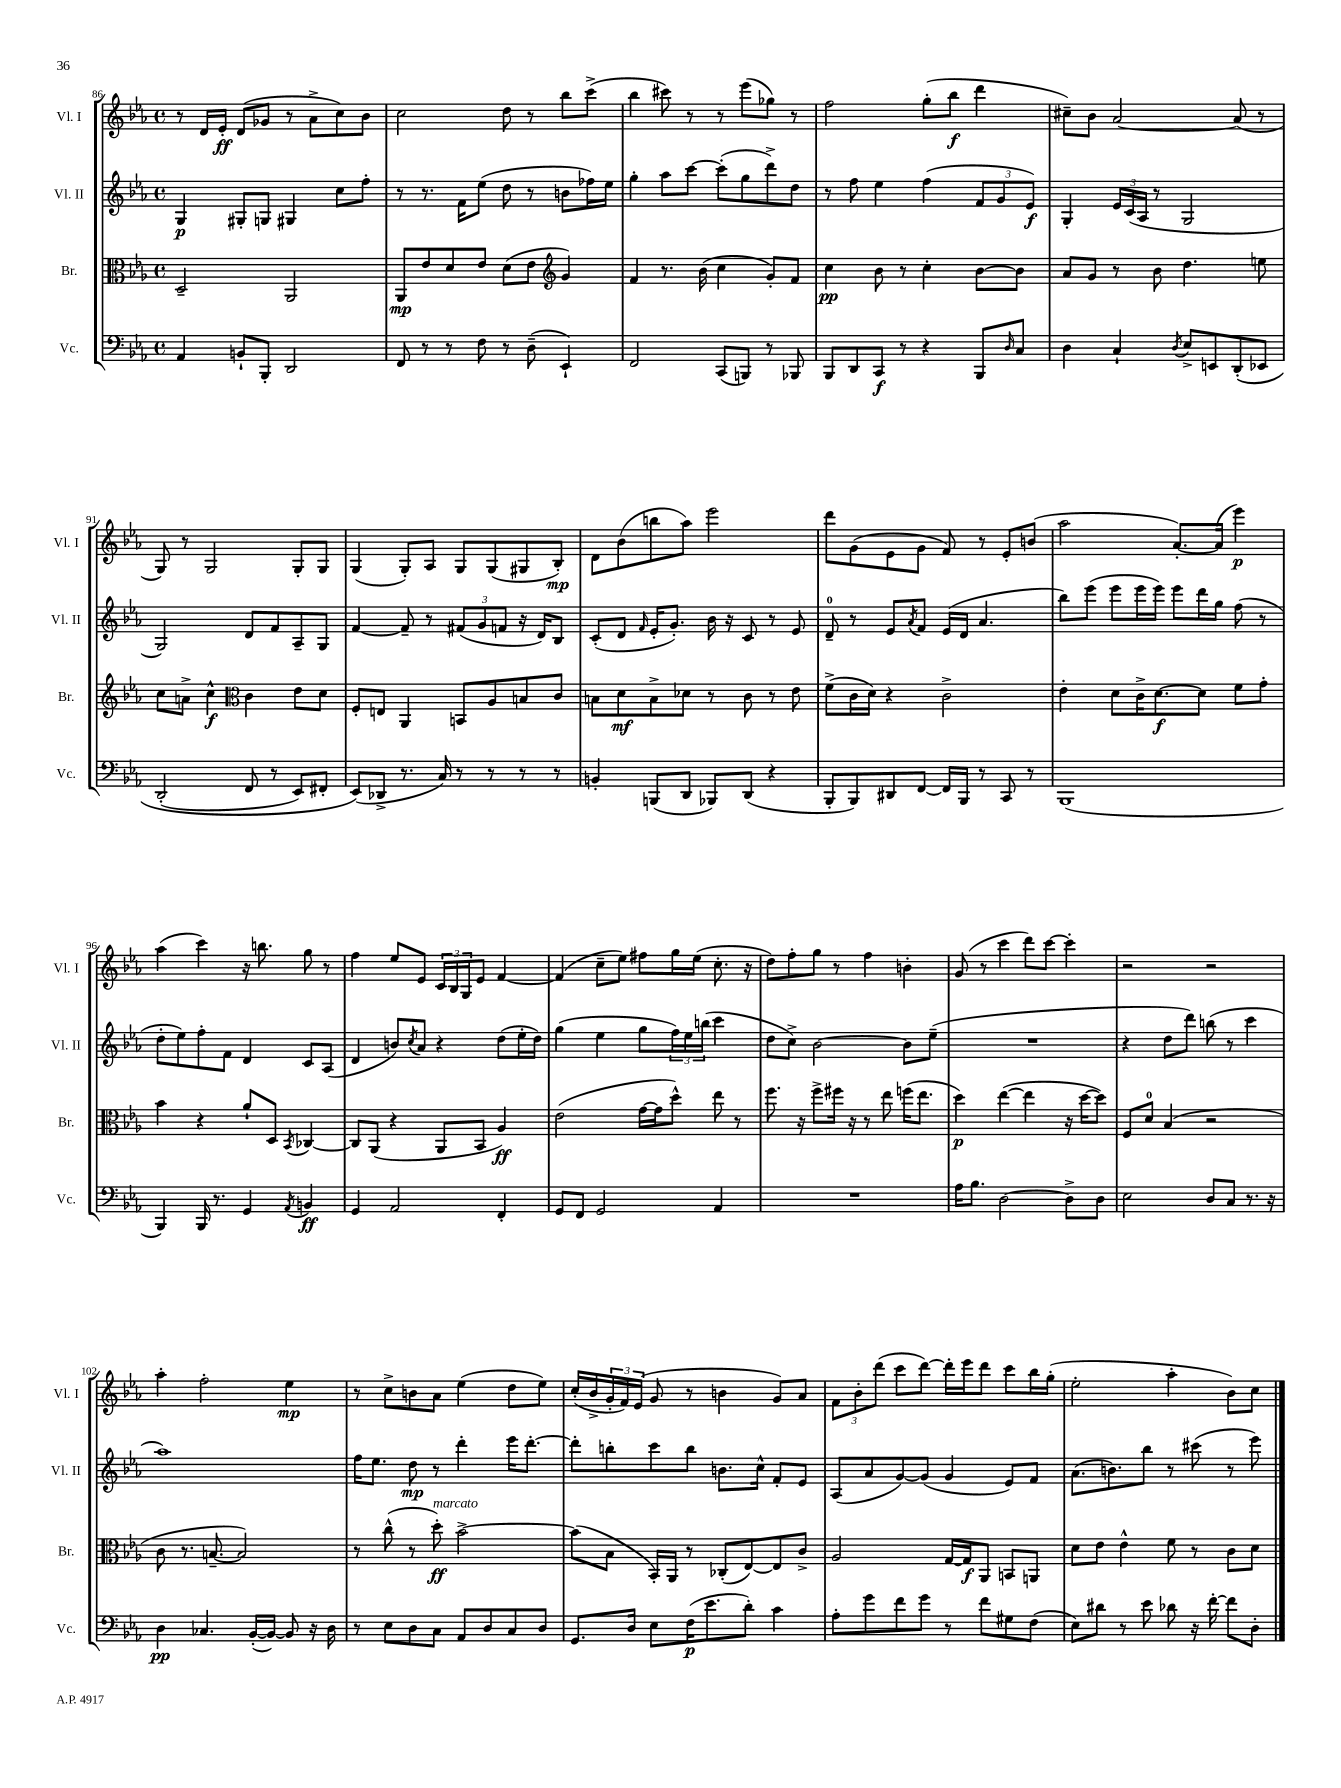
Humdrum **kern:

**kern	**dynam	**kern	**dynam	**kern	**dynam	**kern	**dynam
*part4	*part4	*part3	*part3	*part2	*part2	*part1	*part1
*staff4	*staff4	*staff3	*staff3	*staff2	*staff2	*staff1	*staff1
*I"Vc.	*	*I"Br.	*	*I"Vl. II	*	*I"Vl. I	*
*I'Vc.	*	*I'Br.	*	*I'Vl. II	*	*I'Vl. I	*
*clefF4	*	*clefC3	*	*clefG2	*	*clefG2	*
*k[b-e-a-]	*	*k[b-e-a-]	*	*k[b-e-a-]	*	*k[b-e-a-]	*
*M4/4	*	*M4/4	*	*M4/4	*	*M4/4	*
*met(c)	*	*met(c)	*	*met(c)	*	*met(c)	*
=86	=86	=86	=86	=86	=86	=86	=86
4AA-/	.	2D~/	.	4G/	p	8r	.
.	.	.	.	.	.	16d/LL	.
.	.	.	.	.	.	16e-'/JJ	ff
8BBn`/L	.	.	.	8G#X'/L	.	(8d/L	.
8BBB-'/J	.	.	.	8Gn/J	.	8g-X/J	.
2DD/	.	2AA-/	.	4G#X/	.	8r	.
.	.	.	.	.	.	8a-^\L	.
.	.	.	.	8cc\L	.	8cc\)	.
.	.	.	.	8ff'\J	.	8b-\J	.
=87	=87	=87	=87	=87	=87	=87	=87
8FF/	.	8AA-/L	mp	8r	.	2cc\	.
8r	.	8e-/	.	8.r	.	.	.
8r	.	8d/	.	.	.	.	.
.	.	.	.	16f\KL	.	.	.
8F\	.	8e-/J	.	(8ee-\J	.	.	.
8r	.	(8d\L	.	8dd\	.	8dd\	.
(8D~\	.	8e-\J	.	8r	.	8r	.
*	*	*clefG2	*	*	*	*	*
4EE-`/)	.	4g/)	.	8bn\L	.	8bb-\L	.
.	.	.	.	16ff-X\L)	.	(8ccc^\J	.
.	.	.	.	16ee-\JJ	.	.	.
=88	=88	=88	=88	=88	=88	=88	=88
2FF/	.	4f/	.	4gg'\	.	4bb-\	.
.	.	8.r	.	8aa-\L	.	8ccc#X\)	.
.	.	.	.	[8ccc\J	.	8r	.
.	.	(16b-\	.	.	.	.	.
(8CC/L	.	4cc\	.	(8ccc'\L]	.	8r	.
8BBBn/J)	.	.	.	8gg\	.	(8eee-\L	.
8r	.	8g'/L)	.	8ddd^\)	.	8gg-X\J)	.
8BBB-X/	.	8f/J	.	8dd\J	.	8r	.
=89	=89	=89	=89	=89	=89	=89	=89
8BBB-/L	.	4cc\	pp	8r	.	2ff\	.
8DD/	.	.	.	8ff\	.	.	.
8CC/J	f	8b-\	.	4ee-\	.	.	.
8r	.	8r	.	.	.	.	.
4r	.	4cc'\	.	(4ff\	.	(8gg'\L	.
.	.	.	.	.	.	8bb-\J	f
8BBB-/L	.	[8b-\L	.	12f/L	.	4ddd\	.
.	.	.	.	12g/	.	.	.
16qqD/	.	.	.	.	.	.	.
8C/J	.	8b-\J]	.	.	.	.	.
.	.	.	.	12e-/J)	f	.	.
=90	=90	=90	=90	=90	=90	=90	=90
4D\	.	8a-/L	.	4G'/	.	8cc#X~\L)	.
.	.	8g/J	.	.	.	8b-\J	.
4C`/	.	8r	.	24e-/LL	.	[2a-/	.
.	.	.	.	(24c/	.	.	.
.	.	.	.	24A-/JJ	.	.	.
.	.	8b-\	.	8r	.	.	.
8qD/	.	.	.	.	.	.	.
8E-^/L	.	4.dd\	.	2G/	.	.	.
8EEn/	.	.	.	.	.	.	.
(8DD'/	.	.	.	.	.	(8a-/]	.
8EE-X/J	.	8een\	.	.	.	8r	.
!!LO:LB:g=z
=91	=91	=91	=91	=91	=91	=91	=91
(2DD'/	.	8cc\L	.	2G/)	.	8G/)	.
.	.	8an^\J	.	.	.	8r	.
.	.	4cc^^\	f	.	.	2G/	.
*	*	*clefC3	*	*	*	*	*
8FF/	.	4c\	.	8d/L	.	.	.
8r	.	.	.	8f/	.	.	.
8EE-/L)	.	8e-\L	.	8A-~/	.	8G'/L	.
8FF#X'/J	.	8d\J	.	8G/J	.	8G/J	.
=92	=92	=92	=92	=92	=92	=92	=92
(8EE-/L)	.	8F'/L	.	[4f/	.	(4G/	.
8DD-X^/J	.	8En/J	.	.	.	.	.
8.r	.	4AA-/	.	8f~/]	.	8G'/L)	.
.	.	.	.	8r	.	8A-/J	.
16C/)	.	.	.	.	.	.	.
8r	.	8BBn/L	.	(12f#X/L	.	8G/L	.
.	.	.	.	12g/	.	.	.
8r	.	8A-/	.	.	.	(8G/	.
.	.	.	.	12fn/J	.	.	.
8r	.	8Bn/	.	16r	.	8G#X/	.
.	.	.	.	16d/KL)	.	.	.
8r	.	8c/J	.	8B-/J	.	8B-'/J)	mp
=93	=93	=93	=93	=93	=93	=93	=93
4BBn'/	.	8Bn\L	.	(8c'/L	.	8d\L	.
.	.	8d\	mf	8d/J	.	(8b-\	.
.	.	.	.	16qqf/	.	.	.
(8BBBn/L	.	8B^\	.	16e-'/KL	.	8bbn\	.
.	.	.	.	8.g'/J)	.	.	.
8DD/J	.	8d-X\J	.	.	.	8aa-\J)	.
8BBB-X/L)	.	8r	.	16b-\	.	2eee-\	.
.	.	.	.	16r	.	.	.
(8DD/J	.	8c\	.	8c/	.	.	.
4r	.	8r	.	8r	.	.	.
.	.	8e-\	.	8e-/	.	.	.
=94	=94	=94	=94	=94	=94	=94	=94
8BBB-'/L	.	(8f^\L	.	8d~/	.	8ddd\L	.
8BBB-/)	.	16c\L	.	8r	.	(8g\	.
.	.	16d\JJ)	.	.	.	.	.
8DD#X/	.	4r	.	8e-/L	.	8e-\	.
.	.	.	.	8qa-/	.	.	.
[8FF/J	.	.	.	8f/J	.	8g\J	.
16FF/LL]	.	2c^\	.	(16e-/LL	.	8f/)	.
16BBB-/JJ	.	.	.	16d/JJ	.	.	.
8r	.	.	.	4.a-/	.	8r	.
8CC/	.	.	.	.	.	8e-'/L	.
8r	.	.	.	.	.	(8bn/J	.
=95	=95	=95	=95	=95	=95	=95	=95
(1BBB-	.	4e-'\	.	8bb-\L)	.	2aa-\	.
.	.	.	.	(8eee-\J	.	.	.
.	.	8d\L	.	8eee-\L	.	.	.
.	.	16c^\K	.	16eee-\L	.	.	.
.	.	[8.d\	f	16eee-\JJ)	.	.	.
.	.	.	.	8eee-\L	.	[8.a-'/L)	.
.	.	8d\J]	.	16ddd\L	.	.	.
.	.	.	.	16gg\JJ	.	(16a-/Jk]	.
.	.	8f\L	.	(8ff\	.	4eee-\)	p
.	.	8g'\J	.	8r	.	.	.
!!LO:LB:g=z
=96	=96	=96	=96	=96	=96	=96	=96
4BBB-/)	.	4b-\	.	8dd'\L	.	(4aa-\	.
.	.	.	.	8ee-\)	.	.	.
16BBB-/	.	4r	.	8ff'\	.	4ccc\)	.
8.r	.	.	.	.	.	.	.
.	.	.	.	8f\J	.	.	.
4GG/	.	8a-`/L	.	4d/	.	16r	.
.	.	.	.	.	.	8.bbn\	.
.	.	8D/J	.	.	.	.	.
8qAA-/	.	8qBB-/	.	.	.	.	.
4BBn/	ff	[4C-X/	.	8c/L	.	8gg\	.
.	.	.	.	(8A-/J	.	8r	.
=97	=97	=97	=97	=97	=97	=97	=97
4GG/	.	8C-/L]	.	4d/	.	4ff\	.
.	.	(8AA-/J	.	.	.	.	.
2AA-/	.	4r	.	8bn/L)	.	8ee-/L	.
.	.	.	.	8qcc/	.	.	.
.	.	.	.	8a-/J	.	8e-/J	.
.	.	8AA-/L	.	4r	.	24c/LL	.
.	.	.	.	.	.	24B-/	.
.	.	.	.	.	.	24G/J	.
.	.	8BB-/J	.	.	.	8e-/J	.
4FF'/	.	4A-/)	ff	(8dd\L	.	[4f/	.
.	.	.	.	16ee-'\L	.	.	.
.	.	.	.	16dd\JJ)	.	.	.
=98	=98	=98	=98	=98	=98	=98	=98
8GG/L	.	(2e-\	.	(4gg\	.	(4f/]	.
8FF/J	.	.	.	.	.	.	.
2GG/	.	.	.	4ee-\	.	8cc~\L	.
.	.	.	.	.	.	8ee-\J)	.
.	.	[16g\LL	.	8gg\L	.	8ff#X\L	.
.	.	16g\J]	.	.	.	.	.
.	.	8dd^^\J)	.	24ff\L)	.	16gg\L	.
.	.	.	.	24ee-\	.	.	.
.	.	.	.	.	.	(16ee-\JJ	.
.	.	.	.	(24bbn\JJ	.	.	.
4AA-/	.	8ee-\	.	4ccc\	.	8.cc'\	.
.	.	8r	.	.	.	.	.
.	.	.	.	.	.	16r	.
=99	=99	=99	=99	=99	=99	=99	=99
1r	.	8.ff\	.	8dd\L	.	8dd\L)	.
.	.	.	.	8cc^\J)	.	8ff'\	.
.	.	16r	.	.	.	.	.
.	.	8ff^\L	.	[2b-\	.	8gg\J	.
.	.	16ff#X\Jk	.	.	.	8r	.
.	.	16r	.	.	.	.	.
.	.	8r	.	.	.	4ff\	.
.	.	8ee-\	.	.	.	.	.
.	.	(16ffn\KL	.	8b-\L]	.	4bn'\	.
.	.	8.ee-\J	.	.	.	.	.
.	.	.	.	(8ee-~\J	.	.	.
=100	=100	=100	=100	=100	=100	=100	=100
16A-\KL	.	4dd\)	p	1r	.	(8g/	.
8.B-\J	.	.	.	.	.	.	.
.	.	.	.	.	.	8r	.
[2D\	.	([4ee-\	.	.	.	4ccc\	.
.	.	4ee-\]	.	.	.	8ddd\L)	.
.	.	.	.	.	.	[8ccc\J	.
8D^\L]	.	16r	.	.	.	4ccc'\]	.
.	.	[16dd\KL	.	.	.	.	.
8D\J	.	8dd\J])	.	.	.	.	.
=101	=101	=101	=101	=101	=101	=101	=101
2E-\	.	8F/L	.	4r	.	2r	.
.	.	8d/J	.	.	.	.	.
.	.	(4B-/	.	8dd\L	.	.	.
.	.	.	.	8ddd\J)	.	.	.
8D/L	.	2r	.	(8bbn\	.	2r	.
8C/J	.	.	.	8r	.	.	.
8.r	.	.	.	4ccc\	.	.	.
16r	.	.	.	.	.	.	.
!!LO:LB:g=z
=102	=102	=102	=102	=102	=102	=102	=102
4D\	pp	8c\	.	1aa-)	.	4aa-'\	.
.	.	8.r	.	.	.	.	.
4.C-X/	.	.	.	.	.	2ff'\	.
.	.	[8.Bn~/	.	.	.	.	.
.	.	2B/])	.	.	.	.	.
([16BB-'/LL	.	.	.	.	.	.	.
16BB-/JJ_)	.	.	.	.	.	.	.
8BB-/]	.	.	.	.	.	4ee-\	mp
16r	.	.	.	.	.	.	.
16D\	.	.	.	.	.	.	.
=103	=103	=103	=103	=103	=103	=103	=103
8r	.	8r	.	16ff\KL	.	8r	.
.	.	.	.	8.ee-\J	.	.	.
8E-\L	.	(8cc^^\	.	.	.	8cc^\L	.
8D\	.	8r	.	8dd\	mp	8bn\	.
!	!	!LO:TX:a:i:t=marcato	!	!	!	!	!
8C\J	.	8dd'\)	ff	8r	.	8a-\J	.
8AA-/L	.	[2b-^\	.	4ddd'\	.	(4ee-\	.
8D/	.	.	.	.	.	.	.
8C/	.	.	.	16eee-\KL	.	8dd\L	.
.	.	.	.	[8.ddd'\J	.	.	.
8D/J	.	.	.	.	.	8ee-\J)	.
=104	=104	=104	=104	=104	=104	=104	=104
8.GG/L	.	(8b-\L]	.	8ddd'\L]	.	(16cc'/LL	.
.	.	.	.	.	.	16b-^/	.
.	.	8B-\J	.	8bbn'\	.	24g'/	.
.	.	.	.	.	.	24f/)	.
16D/Jk	.	.	.	.	.	.	.
.	.	.	.	.	.	(24e-/JJ	.
8E-\L	.	16BB-'/LL)	.	8ccc\	.	8g/	.
.	.	16AA-/JJ	.	.	.	.	.
(16F\K	p	8r	.	8bb\J	.	8r	.
8.e-\	.	.	.	.	.	.	.
.	.	(8C-X'/L	.	8.bn\L	.	4bn\	.
8d'\J)	.	[8E-/)	.	.	.	.	.
.	.	.	.	16cc^^\Jk	.	.	.
4c\	.	8E-/]	.	8f'/L	.	8g/L)	.
.	.	8c^/J	.	8e-/J	.	8a-/J	.
=105	=105	=105	=105	=105	=105	=105	=105
8A-'\L	.	2A-/	.	(8A-/L	.	12f\L	.
.	.	.	.	.	.	12b-'\	.
8g\	.	.	.	8a-/	.	.	.
.	.	.	.	.	.	(12ddd\J	.
8f\	.	.	.	[8g/)	.	8ccc\L	.
8g\J	.	.	.	(8g/J]	.	[8ddd\J)	.
8r	.	[16G/LL	.	4g/	.	16ddd'\LL]	.
.	.	16G/J]	f	.	.	16eee-\J	.
8f\L	.	8AA-/J	.	.	.	8ddd\J	.
8G#X\	.	8BBn/L	.	8e-/L)	.	8ccc\L	.
(8F\J	.	8AAn/J	.	8f/J	.	16bb-\L	.
.	.	.	.	.	.	(16gg'\JJ	.
=106	=106	=106	=106	=106	=106	=106	=106
8E-\L)	.	8d\L	.	(8.a-\L	.	2ee-'\	.
8d#X\J	.	8e-\J	.	.	.	.	.
.	.	.	.	8.bn\)	.	.	.
8r	.	4e-^^\	.	.	.	.	.
8e-\	.	.	.	8bb-\J	.	.	.
8d-X\	.	8f\	.	8r	.	4aa-'\	.
16r	.	8r	.	(8ccc#X\	.	.	.
[16f'\	.	.	.	.	.	.	.
8f\L]	.	8c\L	.	8r	.	8b-\L)	.
8D'\J	.	8d\J	.	8eee-\)	.	8cc\J	.
==	==	==	==	==	==	==	==
*-	*-	*-	*-	*-	*-	*-	*-
